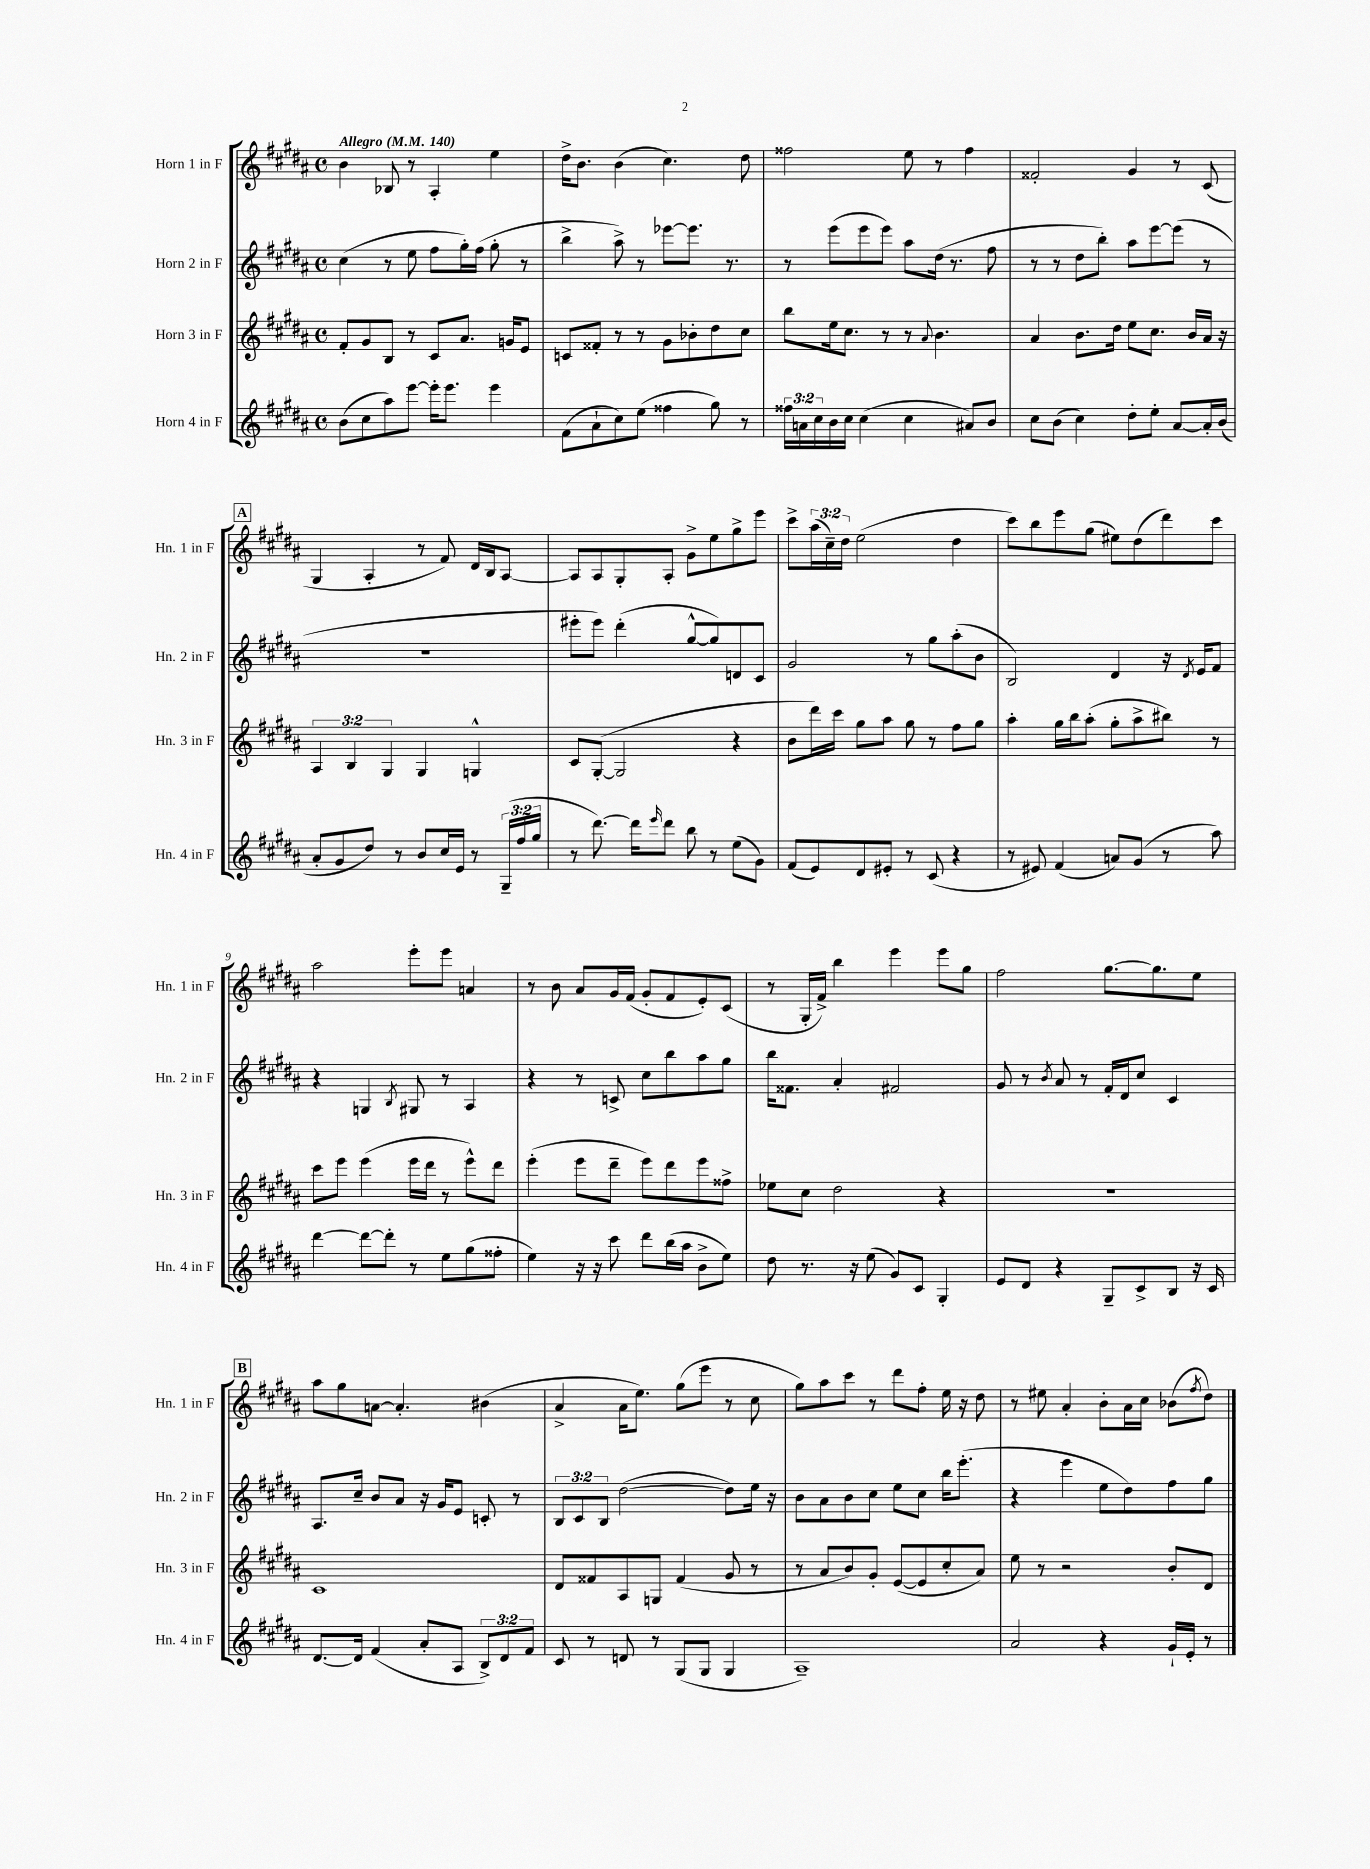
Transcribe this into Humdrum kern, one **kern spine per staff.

**kern	**kern	**kern	**kern
*staff4	*staff3	*staff2	*staff1
*clefG2	*clefG2	*clefG2	*clefG2
*k[f#c#g#d#a#]	*k[f#c#g#d#a#]	*k[f#c#g#d#a#]	*k[f#c#g#d#a#]
*M4/4	*M4/4	*M4/4	*M4/4
*met(c)	*met(c)	*met(c)	*met(c)
*MM140	*MM140	*MM140	*MM140
(8b	8f#'	(4cc#	4b
8cc#	8g#	.	.
8aa#)	8B	8r	8B-
[8eee	8r	8ee	8r
16eee']	8c#	8ff#	4A#'
8.eee	.	.	.
.	8.a#	16gg#')	.
.	.	(16ff#	.
4eee	.	8gg#'	4ee
.	16g	.	.
.	8e	8r	.
=	=	=	=
(8f#	8c	4bb^	16dd#^
.	.	.	8.b
8a#`	8f##'	.	.
8cc#)	8r	8aa#^)	(4b
(8ee	8r	8r	.
4ff##	8g#	[8eee-	4.cc#)
.	8b-'	8.eee-]	.
8gg#)	8dd#	.	.
.	.	8.r	.
8r	8cc#	.	8dd#
=	=	=	=
24ff##	8bb	8r	2ff##
24a	.	.	.
24cc#	.	.	.
16b	16ee	(8eee	.
16cc#	8.cc#	.	.
(4cc#	.	8eee	.
.	8r	8eee)	.
4cc#	8r	8aa#	8ee
.	8qqa#	.	.
.	4.b	(16dd#	8r
.	.	8.r	.
8a#)	.	.	4ff##
8b	.	8ff#	.
=	=	=	=
8cc#	4a#	8r	2f##'
(8b	.	8r	.
4cc#)	8.b	8dd#	.
.	.	8bb')	.
.	16dd#	.	.
8dd#'	8ee	8aa#	4g#
8ee'	8.cc#	[8eee	.
[8a#	.	(8eee]	8r
.	16b	.	.
16a#']	16a#	8r	(8c#
(16b	16r	.	.
=	=	=	=
8a#'	6A#	1r	4G#
8g#	.	.	.
.	6B	.	.
8dd#)	.	.	4A#'
.	6G#	.	.
8r	.	.	.
8b	4G#	.	8r
16cc#	.	.	8f#)
16e	.	.	.
8r	4G^^	.	16d#
.	.	.	16B
(24G#~	.	.	[8A#
24ff#	.	.	.
24gg#	.	.	.
=	=	=	=
8r	8c#	8eee#'	8A#]
[8.ddd#)	([8G#'	8eee#)	8A#
.	2G#]	(4ddd#'	8G#'
16ddd#]	.	.	.
16qqeee	.	.	.
8ddd#	.	.	8A#'
8bb	.	[8gg#^^	8g#^
8r	.	8gg#])	8ee
(8ee	4r	8d	8gg#^
8g#)	.	8c#	8eee
=	=	=	=
(8f#	8b	2g#	8ccc#^
8e)	16ddd#)	.	(24aa#
.	.	.	24cc#~)
.	16ccc#	.	.
.	.	.	24dd#
8d#	8gg#	.	(2ee
8e#'	8aa#	.	.
8r	8gg#	8r	.
(8c#	8r	8gg#	.
4r	8ff#	(8aa#'	4dd#
.	8gg#	8b	.
=	=	=	=
8r	4aa#'	2B)	8ccc#)
8e#)	.	.	8bb
(4f#	16gg#	.	8eee
.	16bb	.	.
.	(8aa#'	.	(8gg#
8a)	8gg#'	4d#	8ee#)
(8g#	8aa#^	.	(8dd#
8r	8bb#)	16r	8ddd#)
.	.	8qd#	.
.	.	16e	.
8aa#)	8r	8f#	8ccc#
=	=	=	=
[4ddd#	8ccc#	4r	2aa#
.	8eee	.	.
8ddd#_	(4eee	4G	.
8ddd#']	.	.	.
.	.	8qB	.
8r	16eee	8G#	8eee'
.	16ddd#	.	.
8ee	8r	8r	8eee
(8gg#	8eee^^)	4A#	4a
8ff##'	8ddd#	.	.
=	=	=	=
4ee)	(4eee'	4r	8r
.	.	.	8b
16r	8eee	8r	8a#
16r	.	.	.
8ccc#	8ddd#~	8c^	16g#
.	.	.	(16f#
8ddd#	8eee)	8cc#	8g#'
(16bb	8ddd#	8bb	8f#
16aa#	.	.	.
8b^	8eee	8aa#	8e')
8ee)	8ff##^	8gg#	(8c#
=	=	=	=
8dd#	8ee-	16bb	8r
.	.	8.f##	.
8.r	8cc#	.	16G#'
.	.	.	16f#^)
.	2dd#	4a#'	4bb
16r	.	.	.
(8ee	.	.	.
8g#)	.	2f#	4eee
8c#	.	.	.
4G#'	4r	.	8eee
.	.	.	8gg#
=	=	=	=
8e	1r	8g#	2ff#
8d#	.	8r	.
.	.	8qb	.
4r	.	8a#	.
.	.	8r	.
8G#~	.	16f#'	[8.gg#
.	.	16d#	.
8c#^	.	8cc#	.
.	.	.	8.gg#]
8B	.	4c#	.
16r	.	.	8ee
16c#	.	.	.
=	=	=	=
[8.d#	1c#	8.A#	8aa#
.	.	.	8gg#
16d#]	.	16cc#~	.
(4f#	.	8b	[8a
.	.	8a#	4.a']
8a#'	.	16r	.
.	.	16g#	.
8A#	.	8e	.
12B^)	.	8c'	(4b#
12d#	.	.	.
.	.	8r	.
12f#	.	.	.
=	=	=	=
8c#	8d#	12B	4a#^
.	.	12c#	.
8r	8f##	.	.
.	.	12B	.
8d	8A#	([2dd#	16a#
.	.	.	8.ee)
8r	8G	.	.
(8G#	(4f##	.	(8gg#
8G#	.	.	8eee
4G#	8g#	8dd#])	8r
.	8r	16ee	8cc#
.	.	16r	.
=	=	=	=
1A#~)	8r	8b	8gg#)
.	8a#	8a#	8aa#
.	8b)	8b	8ccc#
.	8g#'	8cc#	8r
.	([8e	8ee	8ddd#
.	8e]	8cc#	8ff#'
.	8cc#'	16bb	16ee
.	.	(8.eee'	16r
.	8a#)	.	8dd#
=	=	=	=
2a#	8ee	4r	8r
.	8r	.	8ee#
.	2r	4eee	4a#'
4r	.	8ee	8b'
.	.	8dd#)	16a#
.	.	.	16cc#
16g#`	8b'	8ff#	(8b-
16e'	.	.	.
.	.	.	8qff#
8r	8d#	8gg#	8dd#)
==	==	==	==
*-	*-	*-	*-
